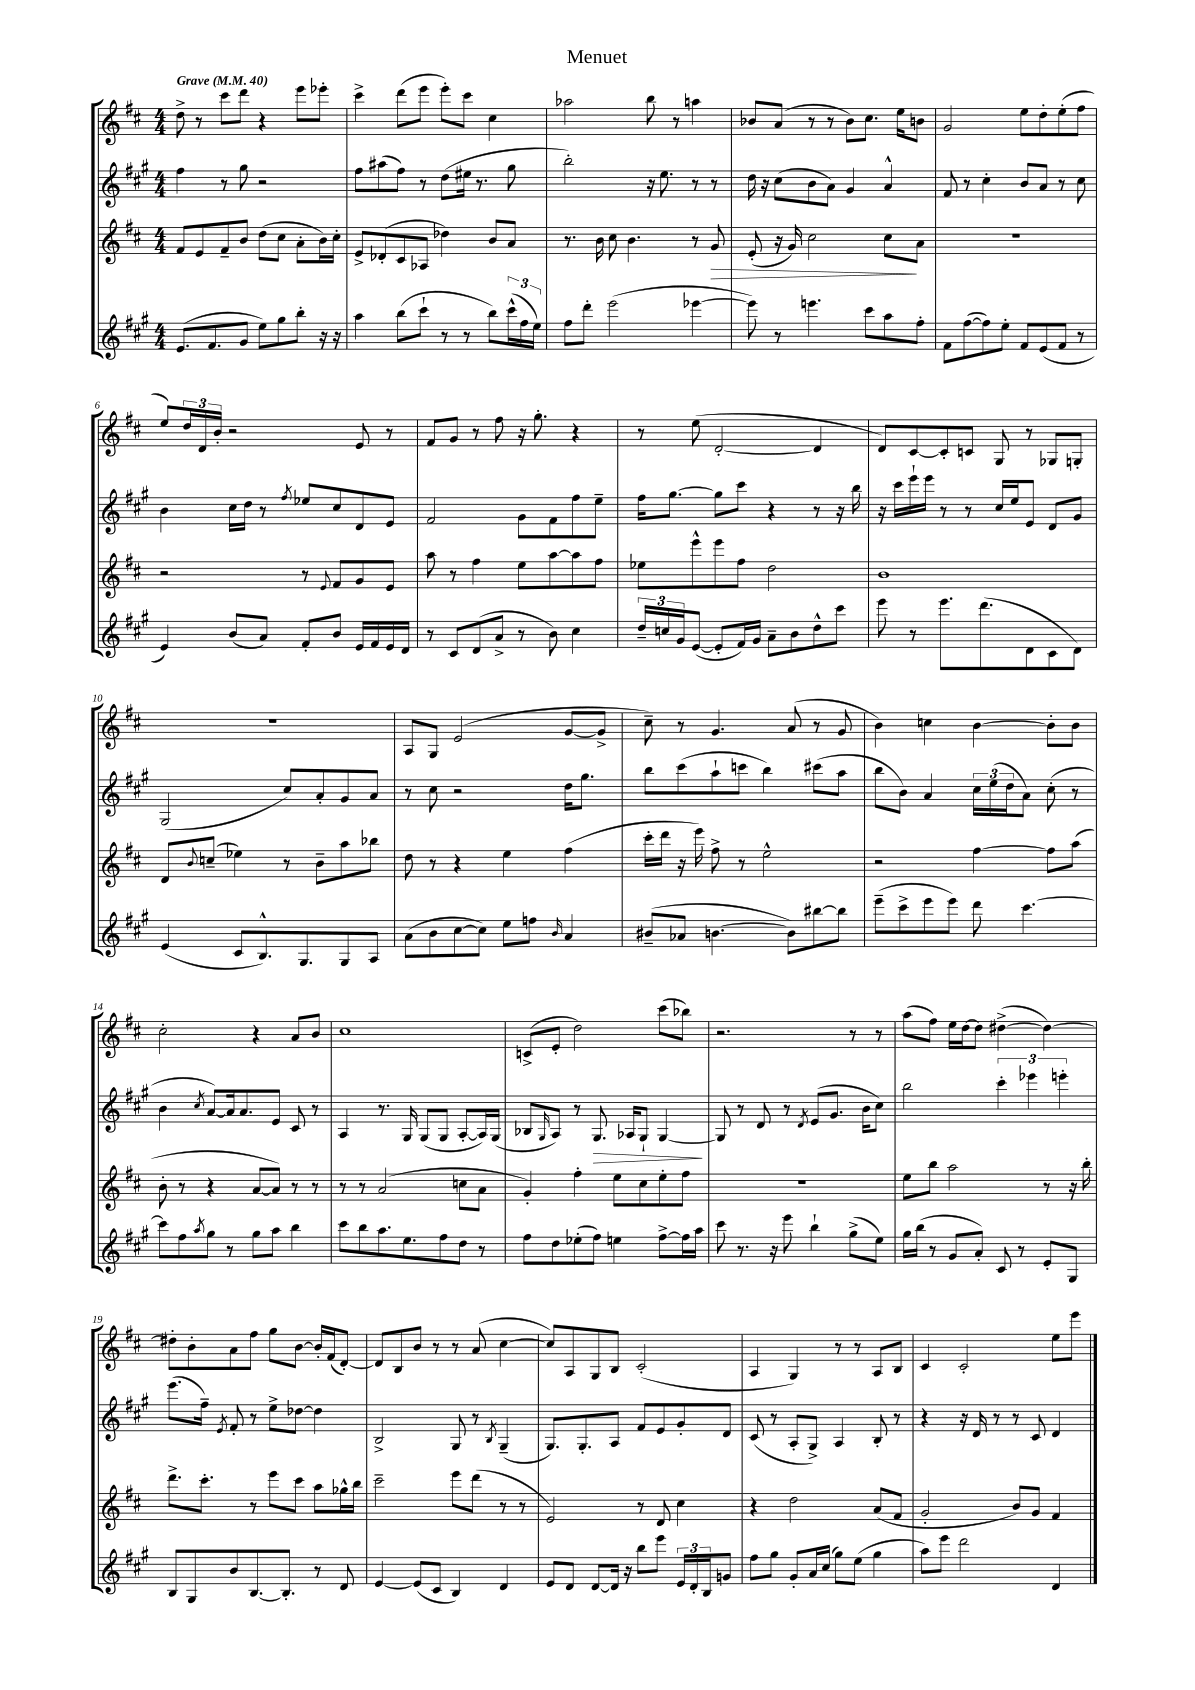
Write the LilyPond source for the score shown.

\header { title = "Menuet" }
<<
\new StaffGroup <<
\new Staff = "s0" {
    \clef treble \key d \major \numericTimeSignature \time 4/4 \tempo "Grave" 4 = 40
    d''8-> r8 cis'''8 d'''8 r4 e'''8 ees'''8-. |
    cis'''4-> d'''8( e'''8 e'''8-.) cis'''8 cis''4 |
    aes''2 b''8 r8 a''4 |
    bes'8 a'8( r8 r8 bes'8) cis''8. e''16 b'8 |
    g'2 e''8 d''8-. e''8-.( fis''8 |
    e''8) \tuplet 3/2 { d''16 d'16 b'16-. } r2 e'8 r8 |
    fis'8 g'8 r8 fis''8 r16 g''8.-. r4 |
    r8 e''8( d'2~-. d'4 |
    d'8) cis'8~ cis'8-. c'8 g8 r8 ges8 g8-. |
    R1 |
    a8 g8 e'2( g'8~ g'8-> |
    cis''8--) r8 g'4. a'8( r8 g'8 |
    b'4) c''4 b'4~ b'8-. b'8 |
    cis''2-. r4 a'8 b'8 |
    cis''1 |
    c'8->( e'8-. d''2) cis'''8( bes''8) |
    r2. r8 r8 |
    a''8( fis''8) e''16 d''16~ d''8 dis''4~->( dis''4~) |
    dis''8-. b'8-. a'8 fis''8 g''8 b'8~ b'16-. fis'16( d'8~-.) |
    d'8 b8 b'8 r8 r8 a'8( cis''4~ |
    cis''8) a8 g8 b8 cis'2-.( |
    a4 g4) r8 r8 a8 b8 |
    cis'4 cis'2-. e''8 e'''8 \bar "|." |
}
\new Staff = "s1" {
    \clef treble \key a \major \numericTimeSignature \time 4/4
    fis''4 r8 gis''8 r2 |
    fis''8 ais''8( fis''8) r8 d''8( eis''16 r8. gis''8 |
    b''2-.) r16 e''8. r8 r8 |
    d''16 r16 cis''8( b'8 a'8) gis'4 a'4-^ |
    fis'8 r8 cis''4-. b'8 a'8 r8 cis''8 |
    b'4 cis''16 d''16 r8 \acciaccatura { fis''8 } ees''8 cis''8 d'8 e'8 |
    fis'2 gis'8 fis'8 fis''8 e''8-- |
    fis''16 gis''8.~ gis''8 cis'''8 r4 r8 r16 b''16 |
    r16 cis'''16 e'''16-! e'''16 r8 r8 cis''16 e''16 e'8 d'8 gis'8 |
    gis2( cis''8) a'8-. gis'8 a'8 |
    r8 cis''8 r2 d''16 gis''8. |
    b''8 cis'''8( a''8-! c'''8 b''4) cis'''8( a''8 |
    b''8 b'8) a'4 \tuplet 3/2 { cis''16 e''16( d''16 } a'8) cis''8-.( r8 |
    b'4 \acciaccatura { cis''8 } a'8~) a'16 a'8. e'8 cis'8 r8 |
    a4 r8. gis16 gis8( gis8 a8~-. a16) gis16( |
    bes8 \grace { gis16 } a8) r8 gis8.\> aes16 gis8-! gis4~\! |
    gis8 r8 d'8 r8 \acciaccatura { d'8 } e'8( gis'8. b'16 cis''8) |
    b''2 \tuplet 3/2 { cis'''4-. ees'''4 e'''4-. } |
    e'''8.( fis''16--) \acciaccatura { e'8 } fis'8-. r8 e''8-> des''8~ des''4 |
    b2-> gis8 r8 \acciaccatura { b8 } gis4--( |
    gis8.) gis8.-. a8 fis'8 e'8 gis'8-. d'8 |
    cis'8( r8 a8-. gis8->) a4 b8-. r8 |
    r4 r16 d'16 r8 r8 cis'8 d'4 \bar "|." |
}
\new Staff = "s2" {
    \clef treble \key d \major \numericTimeSignature \time 4/4
    fis'8 e'8 fis'8-- b'8 d''8( cis''8 a'8-. b'16) cis''16-. |
    e'8-> des'8-.( cis'8 aes8 des''4) b'8 a'8 |
    r8. b'16 cis''8 b'4. r8 g'8\> |
    e'8-.( r16 g'16) cis''2 cis''8\! a'8 |
    R1 |
    r2 r8 \appoggiatura { e'8 } fis'8 g'8 e'8 |
    a''8 r8 fis''4 e''8 a''8~ a''8 fis''8 |
    ees''8 e'''8-^ e'''8 fis''8 d''2 |
    b'1 |
    d'8 \appoggiatura { b'8 } c''8--( ees''4) r8 b'8-- a''8 bes''8 |
    d''8 r8 r4 e''4 fis''4( |
    cis'''16-. d'''16 r16 e'''16) fis''8-> r8 e''2-^ |
    r2 fis''4~ fis''8 a''8( |
    b'8-. r8 r4 a'8~ a'8) r8 r8 |
    r8 r8 a'2( c''8 a'8 |
    g'4-.) fis''4-. e''8 cis''8 e''8-. fis''8 |
    R1 |
    e''8 b''8 a''2 r8 r16 b''16-. |
    d'''8.-> cis'''8.-. r8 e'''8 cis'''8 a''8 ges''16-^ b''16 |
    cis'''2-- e'''8 d'''8( r8 r8 |
    e'2) r8 d'8 cis''4 |
    r4 d''2 a'8( fis'8 |
    g'2-. b'8) g'8 fis'4 \bar "|." |
}
\new Staff = "s3" {
    \clef treble \key a \major \numericTimeSignature \time 4/4
    e'8.( fis'8. gis'8 e''8) gis''8 b''8-. r16 r16 |
    a''4 b''8( cis'''8-! r8 r8 b''8) \tuplet 3/2 { cis'''16-^( fis''16 e''16) } |
    fis''8 d'''8-. e'''2( ees'''4~ |
    ees'''8) r8 e'''4. cis'''8 a''8 fis''8-. |
    fis'8 fis''8~( fis''8) e''8-. fis'8 e'8( fis'8 r8 |
    e'4) b'8( a'8) fis'8-. b'8 e'16 fis'16 e'16 d'16 |
    r8 cis'8 d'8( a'8-> r8 b'8) cis''4 |
    \tuplet 3/2 { d''16-- c''16 gis'16 } e'8~( e'8-. fis'16) gis'16 a'8-- b'8 d''8-^ cis'''8 |
    e'''8 r8 e'''8. d'''8.( d'8 cis'8 d'8) |
    e'4( cis'8 b8.-^) gis8. gis8 a8 |
    a'8( b'8 cis''8~ cis''8) e''8 f''8 \grace { b'16 } a'4 |
    bis'8--( aes'8 b'4.~ b'8) bis''8~ bis''8 |
    e'''8--( cis'''8-> e'''8 e'''8) d'''8 cis'''4.~ |
    cis'''8 fis''8 \acciaccatura { a''8 } gis''8 r8 gis''8 a''8 b''4 |
    cis'''8 b''8 a''8. e''8. fis''8 d''8 r8 |
    fis''8 d''8 ees''8-.( fis''8) e''4 fis''8~-> fis''16 a''16 |
    cis'''8 r8. r16 e'''8 b''4-! gis''8->( e''8) |
    gis''16 b''16( r8 gis'8 a'8-.) cis'8 r8 e'8-. gis8 |
    b8 gis8 b'8 b8.~ b8.-. r8 d'8 |
    e'4~ e'8( cis'8 b4) d'4 |
    e'8 d'8 d'8~ d'16 r16 b''8 e'''8 \tuplet 3/2 { e'16 d'16-. b16 } g'8 |
    fis''8 gis''8 gis'8-. a'16 cis''16( gis''8) e''8( gis''4 |
    a''8) e'''8 d'''2 d'4 \bar "|." |
}
>>
>>
